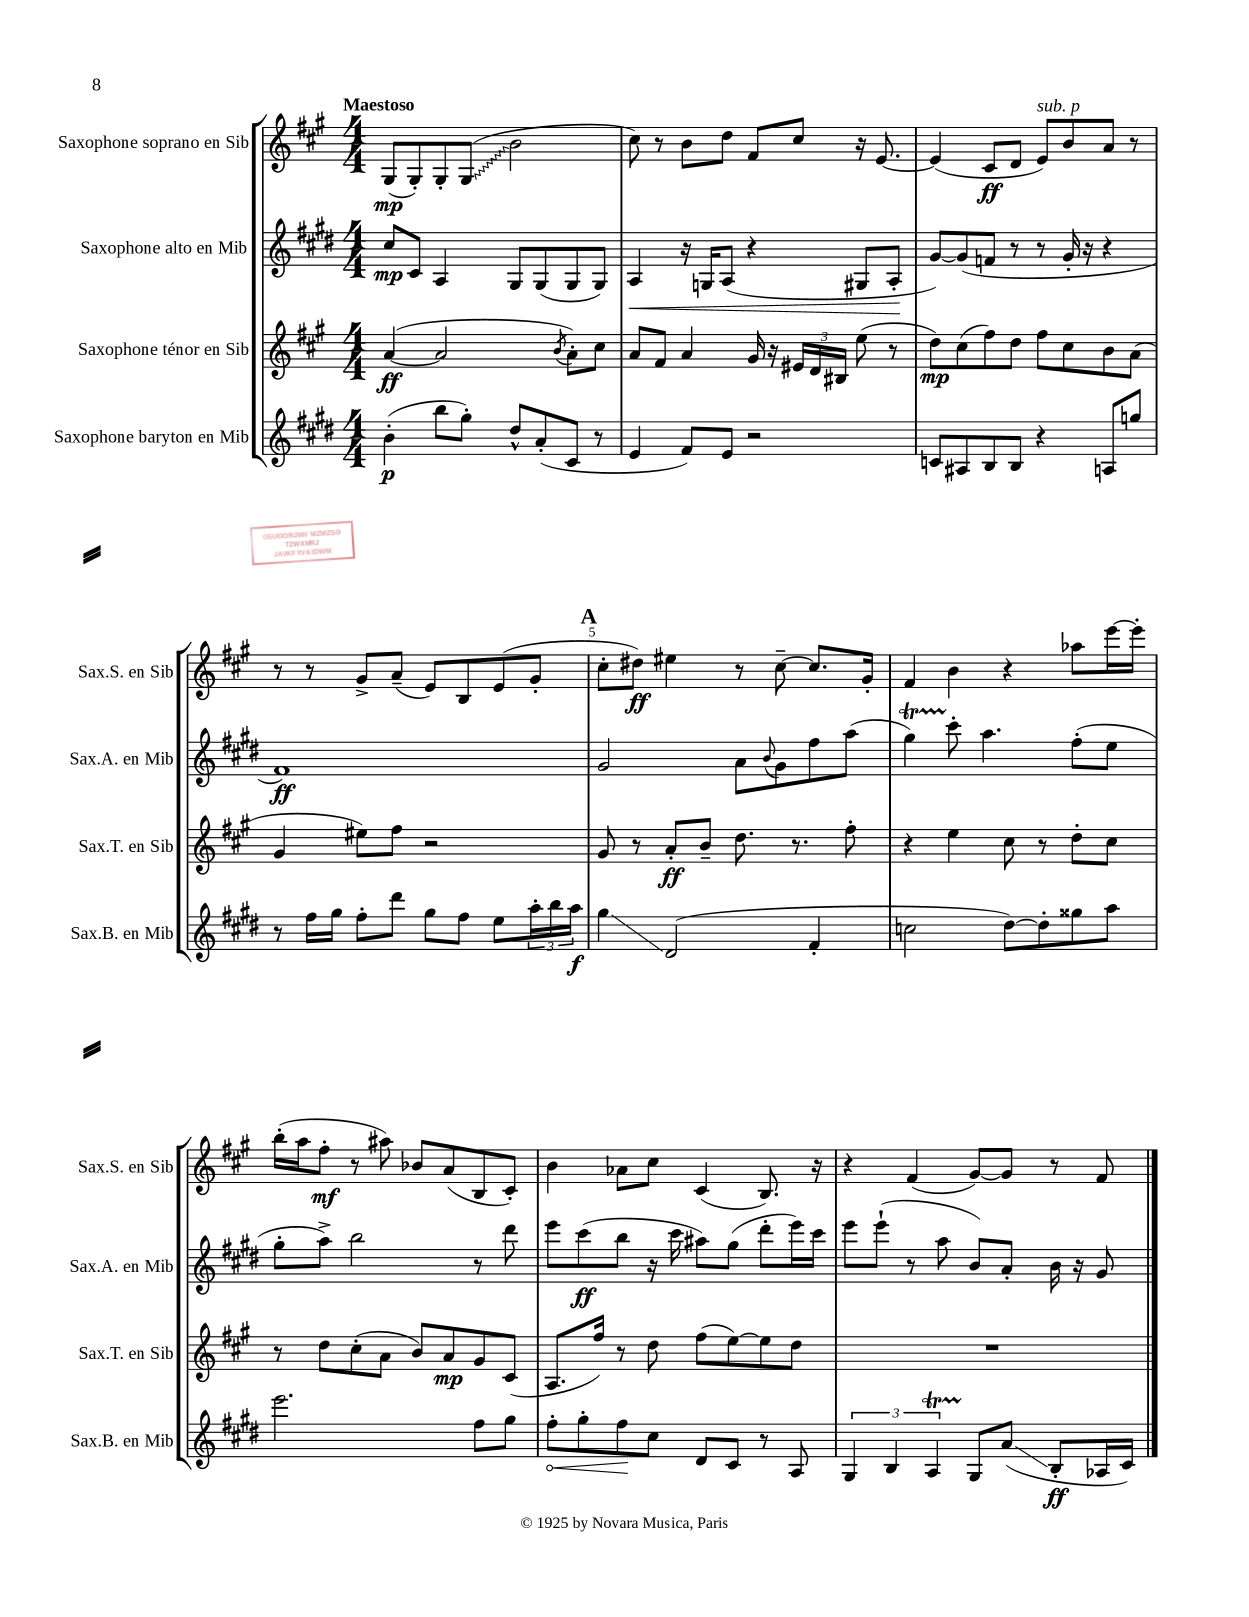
<<
\new StaffGroup <<
\new Staff = "s0" \with { instrumentName = "Saxophone soprano en Sib" shortInstrumentName = "Sax.S. en Sib" } {
    \clef treble \key a \major \numericTimeSignature \time 4/4 \tempo "Maestoso"
    gis8\mp( gis8-.) gis8-. \once \override Glissando.style = #'zigzag gis8\glissando( b'2 |
    cis''8) r8 b'8 d''8 fis'8 cis''8 r16 e'8.~ |
    e'4( cis'8\ff d'8 e'8^\markup { \italic "sub. p" }) b'8 a'8 r8 |
    r8 r8 gis'8-> a'8--( e'8) b8 e'8( gis'8-. |
    \mark \markup { \bold "A" } cis''8-. dis''8\ff) eis''4 r8 cis''8~-- cis''8. gis'16-. |
    fis'4 b'4 r4 aes''8 e'''16~ e'''16-. |
    b''16-.( a''16 fis''8-.\mf r8 ais''8) bes'8 a'8( b8 cis'8-.) |
    b'4 aes'8 cis''8 cis'4( b8.) r16 |
    r4 fis'4( gis'8~) gis'8 r8 fis'8 \bar "|." |
}
\new Staff = "s1" \with { instrumentName = "Saxophone alto en Mib" shortInstrumentName = "Sax.A. en Mib" } {
    \clef treble \key e \major \numericTimeSignature \time 4/4
    cis''8\mp cis'8 a4 gis8 gis8( gis8 gis8) |
    a4\< r16 g16 a8( r4 gis8 a8-.\! |
    gis'8~) gis'8( f'8 r8 r8 gis'16-. r16 r4 |
    fis'1\ff) |
    \mark \markup { \bold "A" } gis'2 a'8 \appoggiatura { b'8 } gis'8 fis''8 a''8( |
    gis''4\startTrillSpan) cis'''8-.\stopTrillSpan a''4. fis''8-.( e''8 |
    gis''8-. a''8->) b''2 r8 dis'''8 |
    e'''8 cis'''8\ff( b''8 r16 cis'''16 ais''8) gis''8( dis'''8-. e'''16) cis'''16 |
    e'''8 e'''8-!( r8 a''8 b'8) a'8-. b'16 r16 gis'8 \bar "|." |
}
\new Staff = "s2" \with { instrumentName = "Saxophone ténor en Sib" shortInstrumentName = "Sax.T. en Sib" } {
    \clef treble \key a \major \numericTimeSignature \time 4/4
    a'4~\ff( a'2 \acciaccatura { b'8 } a'8-.) cis''8 |
    a'8 fis'8 a'4 gis'16 r16 \tuplet 3/2 { eis'16 d'16 bis16 } e''8( r8 |
    d''8\mp) cis''8( fis''8) d''8 fis''8 cis''8 b'8 a'8( |
    gis'4 eis''8) fis''8 r2 |
    \mark \markup { \bold "A" } gis'8 r8 a'8-.\ff b'8-- d''8. r8. fis''8-. |
    r4 e''4 cis''8 r8 d''8-. cis''8 |
    r8 d''8 cis''8-.( a'8 b'8) a'8\mp gis'8 cis'8( |
    a8. fis''16) r8 d''8 fis''8( e''8~) e''8 d''8 |
    R1 \bar "|." |
}
\new Staff = "s3" \with { instrumentName = "Saxophone baryton en Mib" shortInstrumentName = "Sax.B. en Mib" } {
    \clef treble \key e \major \numericTimeSignature \time 4/4
    b'4-.\p( b''8 gis''8-.) dis''8-^ a'8-.( cis'8 r8 |
    e'4 fis'8) e'8 r2 |
    c'8 ais8 b8 b8 r4 a8 g''8 |
    r8 fis''16 gis''16 fis''8-. dis'''8 gis''8 fis''8 e''8 \tuplet 3/2 { a''16-. b''16 a''16\f } |
    \mark \markup { \bold "A" } gis''4\glissando dis'2( fis'4-. |
    c''2 dis''8~) dis''8-. gisis''8 a''8 |
    e'''2. fis''8 gis''8 |
    \once \override Hairpin.circled-tip = ##t fis''8-.\< gis''8-. fis''8\! cis''8 dis'8 cis'8 r8 a8 |
    \tuplet 3/2 { gis4 b4 a4\startTrillSpan } gis8\stopTrillSpan a'8\glissando( b8-.\ff aes16 cis'16) \bar "|." |
}
>>
>>
\layout { \context { \Score \override BarNumber.break-visibility = ##(#f #t #t) barNumberVisibility = #(every-nth-bar-number-visible 5) } }
